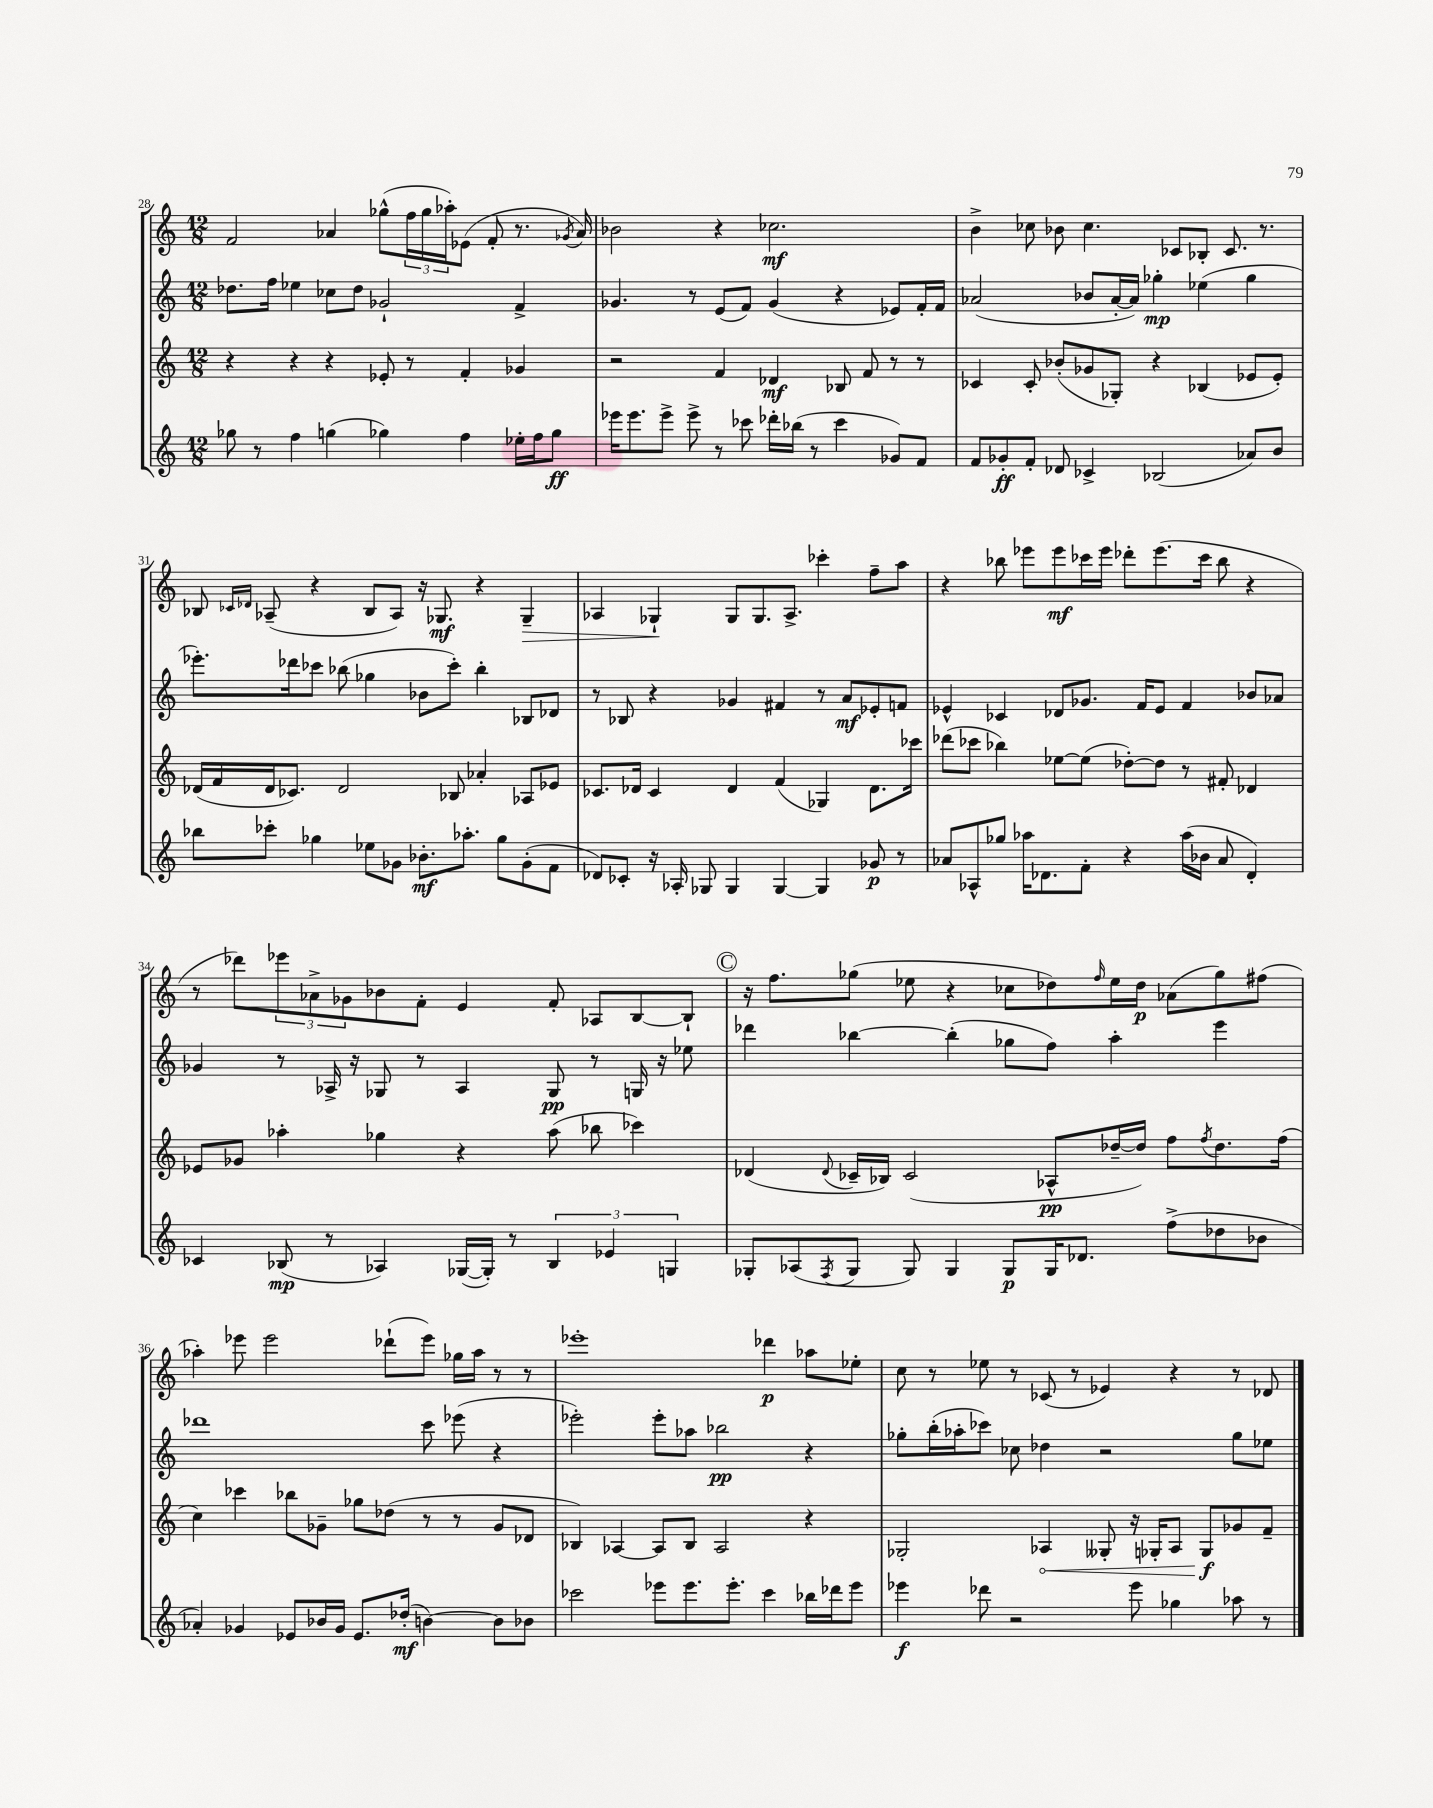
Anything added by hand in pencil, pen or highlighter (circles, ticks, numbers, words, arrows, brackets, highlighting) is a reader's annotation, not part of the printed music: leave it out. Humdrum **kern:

**kern	**kern	**kern	**kern
*staff4	*staff3	*staff2	*staff1
*clefG2	*clefG2	*clefG2	*clefG2
*k[]	*k[]	*k[]	*k[]
*M12/8	*M12/8	*M12/8	*M12/8
8gg-\	4r	8.dd-\L	2f/
8r	.	.	.
.	.	16ff\Jk	.
4ff\	4r	4ee-\	.
(4gg\	4r	8cc-\L	4a-/
.	.	8dd-\J	.
4gg-\)	8e-'/	2g-`/	(8gg-^^\L
.	8r	.	24ff\L
.	.	.	24gg-\
.	.	.	24aa-'\J)
4ff\	4f'/	.	(8e-\J
.	.	.	8f'/
16ee-'\LL	4g-/	4f^/	8.r
16ff\J	.	.	.
8gg-\J	.	.	.
.	.	.	8qg-/
.	.	.	16a-/)
=	=	=	=
16eee-\LK	2r	4.g-/	2b-\
8.eee-\	.	.	.
8eee-^\J	.	.	.
8eee-^\	.	8r	.
8r	4f/	(8e/L	4r
8ccc-\	.	8f/J)	.
16ddd-'\LL	4d-/	(4g-/	2.cc-\
(16bb-\JJ	.	.	.
8r	.	.	.
4ccc-\	8B-/	4r	.
.	8f/	.	.
8g-/L)	8r	8e-/L)	.
8f/J	8r	16f'/L	.
.	.	16f/JJ	.
=	=	=	=
8f/L	4c-/	(2a-/	4b^\
8g-'/	.	.	.
8f'/J	8c-'/	.	8cc-\
8d-/	(8b-'/L	.	8b-\
4c-^/	8g-/	8b-/L	4.cc-\
.	8G-'/J)	[16a-'/L	.
.	.	16a-/]JJ)	.
(2B-/	4r	4gg-'\	.
.	.	.	8c-/L
.	(4B-/	(4ee-\	8B-'/J
.	.	.	8.c-/
8a-/L)	8e-/L	4gg-\	.
.	.	.	8.r
8b/J	8e-'/J)	.	.
=	=	=	=
8bb-\L	(16d-/LL	8.eee-'\L)	8B-/
.	16f/	.	.
.	.	.	16qqc-/LL
.	.	.	16qqd-/JJ
8ccc-'\J	16d-/J	.	(8A-~/
.	8.c-/J)	16ddd-\k	.
4gg-\	.	8ccc-\J	4r
.	2d-/	(8bb-\	.
8ee-\L	.	4gg-\	8B-/L
8g-\J	.	.	8A-/J)
8.b-'\L	.	8b-\L	16r
.	.	.	8.G-/
.	8B-/	8ccc-'\J)	.
8.aa-'\J	.	.	.
.	4a-'/	4bb-'\	4r
8gg-\L	.	.	.
(8g-'\	8A-/L	8B-/L	4G-~/
8f\J	8e-/J	8d-/J	.
=	=	=	=
8d-/L)	8.c-/L	8r	4A-/
8c-'/J	.	8B-/	.
.	16d-/Jk	.	.
16r	4c-/	4r	4G-`/
16A-'/	.	.	.
8G-/	.	.	.
4G-/	4d-/	4g-/	8G-/L
.	.	.	8.G-/
[4G-/	(4f/	4f#/	.
.	.	.	8.A-^/J
4G-/]	4G-/)	8r	4ccc-'\
.	.	8a/L	.
8g-/	8.d-\L	8e-'/	8ff~\L
8r	.	8f/J	8aa\J
.	16ccc-\Jk	.	.
=	=	=	=
8a-/L	(8ddd-\L	4e-^^/	4r
8A-^^/	8ccc-\J	.	.
8gg-/J	4bb-\)	4c-/	8bb-\
16aa-\LK	.	.	8eee-\L
8.d-\	.	.	.
.	[8ee-\L	8d-/L	8eee-\
8f'\J	(8ee-\]J	8.g-/J	16ccc-\L
.	.	.	16eee-\JJ
4r	[8dd-'\L)	.	8ddd-'\L
.	.	16f/LK	.
.	8dd-\]J	8e-/J	(8.eee-\
(16aa-\LL	8r	4f/	.
16b-\JJ	.	.	16ccc-\Jk
8a-/	8f#'/	.	8bb-\
4d-'/)	4d-/	8b-/L	4r
.	.	8a-/J	.
=	=	=	=
4c-/	8e-/L	4g-/	8r
.	8g-/J	.	8ddd-\L)
(8B-/	4aa-'\	8r	12eee-\
.	.	.	12a-^\
8r	.	16A-^/	.
.	.	.	12g-\
.	.	16r	.
4A-/)	4gg-\	8G-/	8b-\
.	.	8r	8f'\J
([16G-/LL	4r	4A-/	4e/
16G-'/]JJ)	.	.	.
8r	.	.	.
6B-/	(8aa-\	8G-/	8f'/
.	8bb-\	8r	8A-/L
6e-/	.	.	.
.	4ccc-\)	16G/	[8B/
.	.	16r	.
6G/	.	.	.
.	.	8ee-\	8B`/]J
=	=	=	=
8G-'/L	(4d-/	4ddd-\	16r
.	.	.	8.ff\L
(8A-/	.	.	.
8qF/	8qqd-/	.	.
8G-/J	16c-~/LL	[4bb-\	(8gg-\J
.	16B-/JJ)	.	.
8G-/)	(2c-/	.	8ee-\
4G-/	.	(4bb-'\]	4r
8G-/L	.	8gg-\L	8cc-\L
16G-/K	8A-^^/L	8ff\J)	8dd-\)
8.d-/J	.	.	.
.	.	.	16qqff/
.	[16dd-~/L	4aa'\	16ee-\L
.	16dd-/]JJ)	.	16dd-\JJ
(8ff^\L	8ff\L	.	(8a-\L
.	8qff/	.	.
8dd-\	8.dd-\	4eee\	8gg-\)
8b-\J	.	.	(8ff#\J
.	(16ff\Jk	.	.
=	=	=	=
4a-'/)	4cc\)	1ddd-	4aa-'\)
4g-/	4ccc-\	.	8eee-\
.	.	.	2eee-\
8e-/L	8bb-\L	.	.
16b-/L	8g-~\J	.	.
16g-/JJ	.	.	.
8.e-/L	8gg-\L	.	.
.	(8dd-\J	.	(8ddd-`\L
(16dd-'/Jk	.	.	.
[4b\)	8r	8ccc\	8eee-\J)
.	8r	(8eee-\	16gg-\LL
.	.	.	16aa-\JJ
8b\]L	8g-/L	4r	8r
8b-\J	8d-/J	.	8r
=	=	=	=
2ccc-\	4B-/)	2eee-'\)	1eee-'
.	[4A-/	.	.
8eee-\L	8A-/]L	8eee-'\L	.
8.eee-\	8B-/J	8aa-\J	.
.	2A-/	2bb-\	.
8.eee-'\J	.	.	.
4ccc-\	.	.	4ddd-\
16bb-\LL	4r	4r	8aa-\L
16ddd-\J	.	.	.
8eee-\J	.	.	8ee-'\J
=	=	=	=
4eee-\	2G-'/	8gg-'\L	8cc\
.	.	(16bb'\L	8r
.	.	16aa-'\J	.
8ddd-\	.	8ccc-\J)	8ee-\
2r	.	8cc-\	8r
.	4A-/	4dd-\	(8c-/
.	.	.	8r
.	8G--'/	2r	4e-/)
8eee-\	16r	.	.
.	16G-'/LK	.	.
4gg-\	8A-/J	.	4r
.	8G-/L	.	.
8aa-\	8g-/	8gg-\L	8r
8r	8f~/J	8ee-\J	8d-/
==	==	==	==
*-	*-	*-	*-
